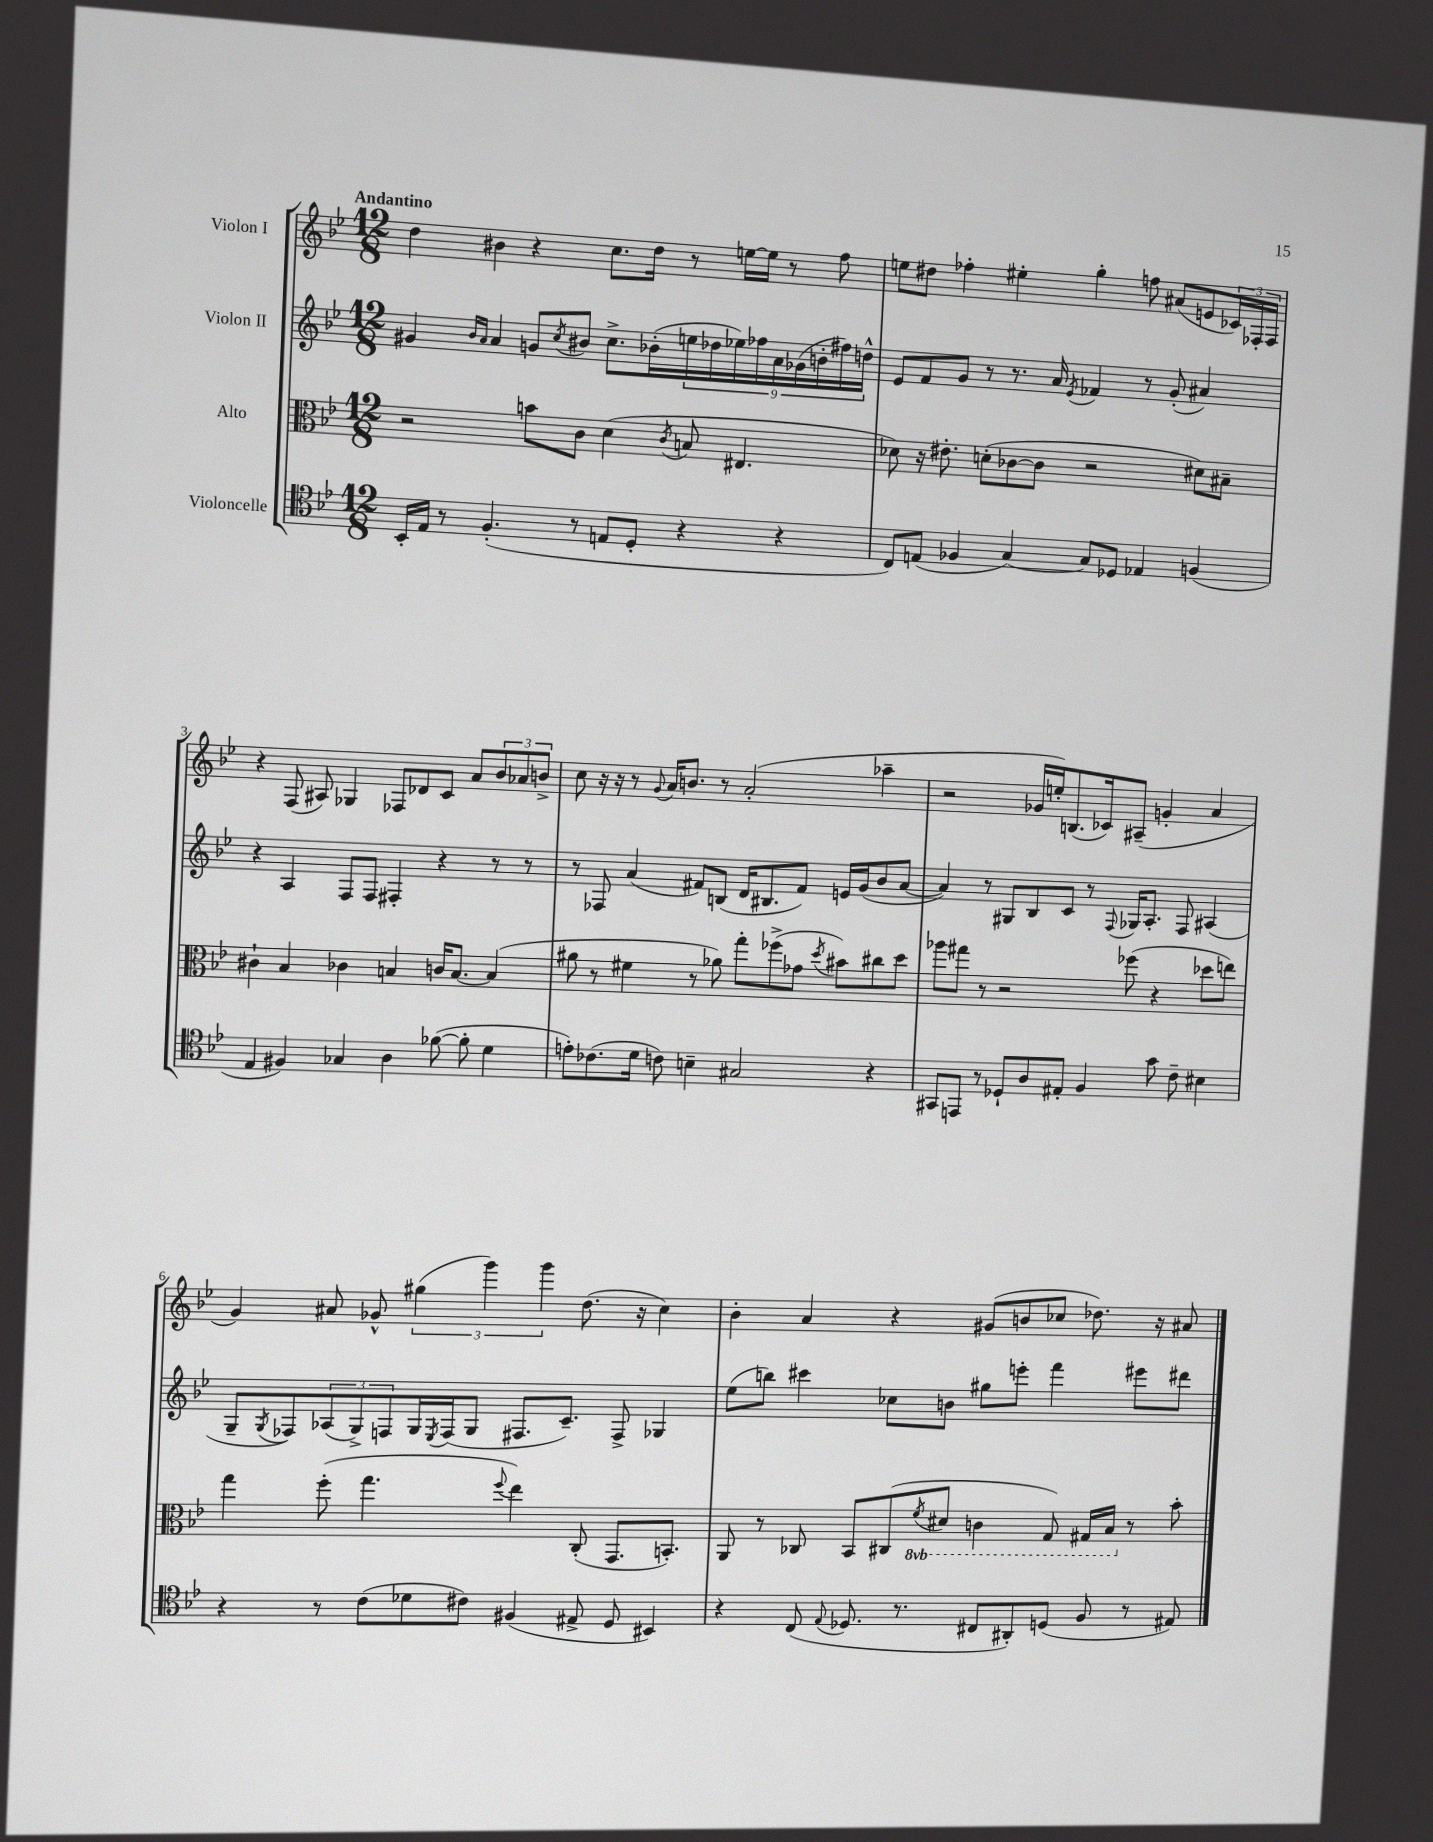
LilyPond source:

<<
\new StaffGroup <<
\new Staff = "s0" \with { instrumentName = "Violon I" } {
    \clef treble \key bes \major \numericTimeSignature \time 12/8 \tempo "Andantino"
    d''4 bis'4 r4 c''8. d''16 r8 e''16~ e''16 r8 f''8 |
    e''8 dis''8 fes''4-. eis''4-. g''4-. f''8 ais'8( e'8 \tuplet 3/2 { ces'16) fes16-. fes16 } |
    r4 f8( ais8) ges4 fes8 des'8 c'8 a'8 \tuplet 3/2 { bes'8 aes'8 b'8-> } |
    c''8 r16 r16 r8 \appoggiatura { g'8 } a'16 b'8. r8 a'2-.( aes''4-- |
    r2 ges'16 e''16-.) b8.( ces'16) ais8--( g'4-. a'4 |
    g'4) ais'8 ges'8-^ \tuplet 3/2 { gis''4( g'''4) g'''4 } d''8.( r16 c''4) |
    bes'4-. a'4 r4 gis'8( b'8 ces''8 des''8.) r16 ais'8 \bar "|." |
}
\new Staff = "s1" \with { instrumentName = "Violon II" } {
    \clef treble \key bes \major \numericTimeSignature \time 12/8
    gis'4 \grace { bes'16 a'16 } a'4 g'8 \acciaccatura { c''8 } bis'8 c''8.-> bes'16-.( \tuplet 9/8 { e''16 des''16 ees''16) fes''16 a'16 ges'16( b'16-. fis''16) d''16-^ } |
    ees'8 f'8 g'8 r8 r8. a'16 \acciaccatura { ees'8 } fes'4 r8 g'8-.( ais'4) |
    r4 a4 f8 f8 fis4-. r4 r8 r8 |
    r8 fes8 a'4( fis'8) b8( d'16 bis8. fis'8) e'16 g'16( bes'8 a'8~ |
    a'4) r8 gis8 bes8 c'8 r8 \appoggiatura { f8 } ges16 a8.-. f8 ais4( |
    g8-- \acciaccatura { g8 } fes8) \tuplet 3/2 { aes8( g8->) f8 } g16 \acciaccatura { ees8 } f16( g8 fis8. c'8.--) fis8-> ges4 |
    ees''8( b''8) cis'''4 ces''8 b'8 gis''8 e'''8-. f'''4 eis'''8 dis'''8 \bar "|." |
}
\new Staff = "s2" \with { instrumentName = "Alto" } {
    \clef alto \key bes \major \numericTimeSignature \time 12/8 \set Staff.ottavationMarkups = #ottavation-simple-ordinals
    r2 b'8 c'8 d'4( \acciaccatura { c'8 } b8 eis4. |
    des'8) r16 eis'8.-. d'8-.( ces'8~ ces'8 r2 dis'8) bis8-- |
    cis'4-! bes4 ces'4 b4 c'16 b8.~ b4( |
    ais'8 r8 fis'4 r8 aes'8) g''8-. fes''8->( ges'8 \acciaccatura { d''8 } bis'8) cis''8 d''8 |
    aes''8 gis''8 r8 r2 fes''8( r4 des''8 e''8) |
    g''4 f''8-.( g''4. \appoggiatura { f''8 } ees''4) c8-.( g,8. b,8.-.) |
    a,8 r8 ces8 bes,8 cis8( \ottava #-1 \acciaccatura { f8 } dis8 c4 g,8) gis,16 bes,16 \ottava #0 r8 bes'8-. \bar "|." |
}
\new Staff = "s3" \with { instrumentName = "Violoncelle" } {
    \clef tenor \key bes \major \numericTimeSignature \time 12/8
    bes,16-. ees16 r8 f4.-.( r8 e8 d8-. r4 r4 |
    c8) e8( fes4 g4~) g8 des8 ees4 f4( |
    ees4 fis4) ges4 a4 fes'8~( fes'8-. d'4 |
    e'8-.) ces'8.( d'16 c'8) b4-- gis2 r4 |
    gis,8 e,8 r8 des8-! a8 eis8-. f4 g'8 c'8-- bis4 |
    r4 r8 c'8( des'8 cis'8) fis4( eis8-> d8 bis,4) |
    r4 c8( \appoggiatura { ees8 } des8. r8. cis8 ais,8-.) d8( f8 r8 eis8) \bar "|." |
}
>>
>>
